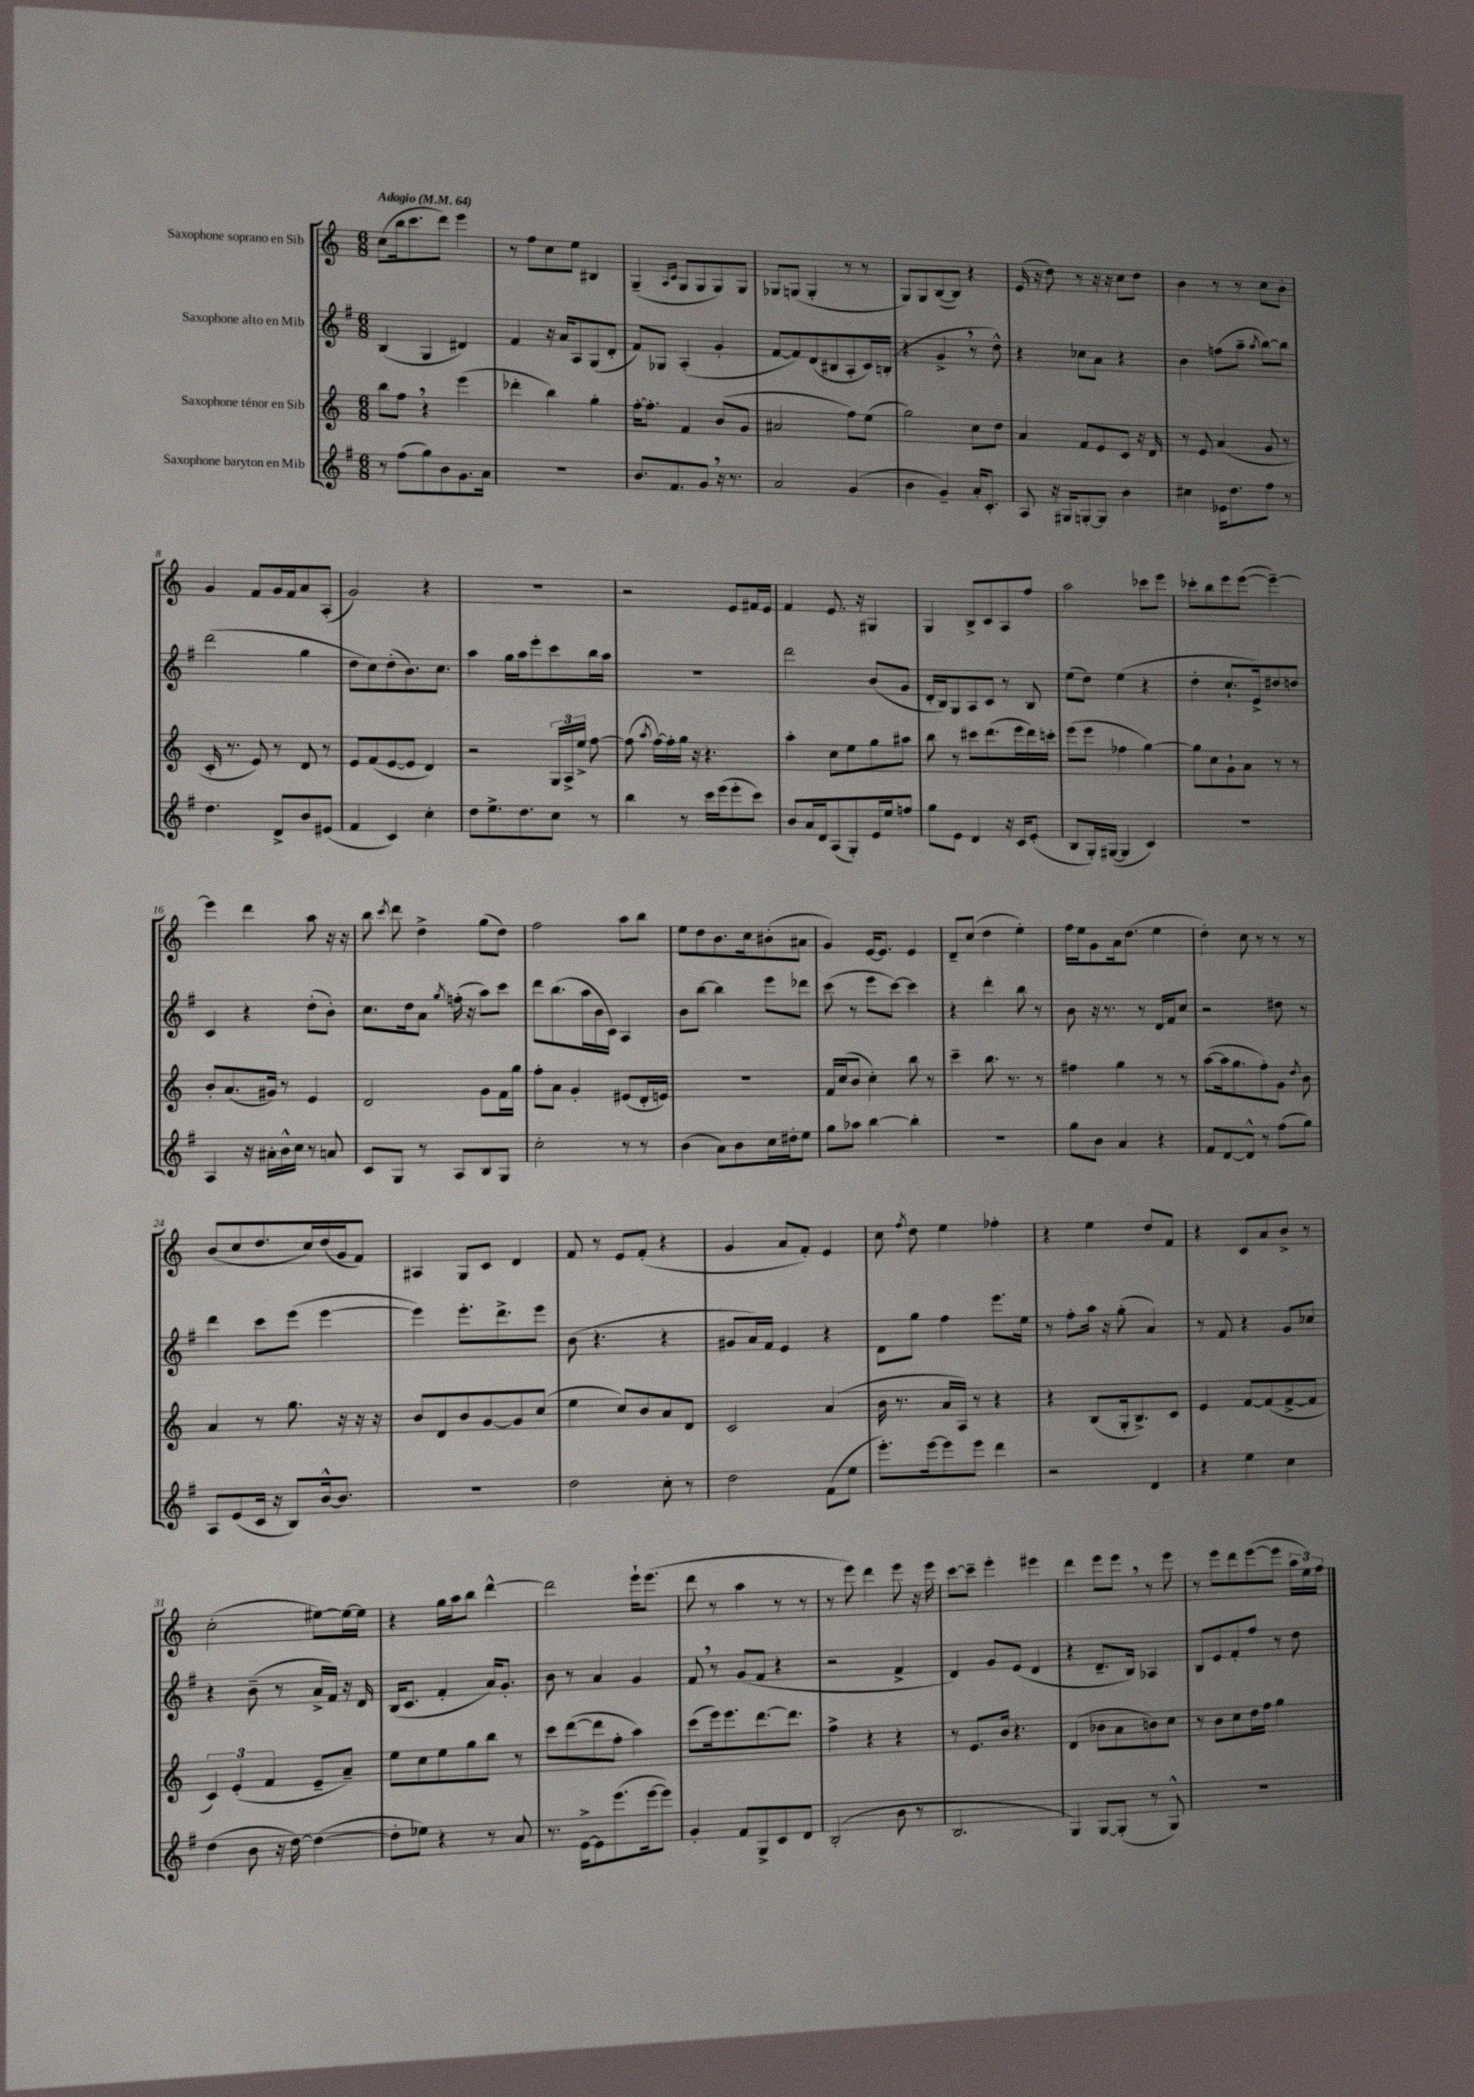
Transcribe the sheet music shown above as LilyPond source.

<<
\new StaffGroup <<
\new Staff = "s0" \with { instrumentName = "Saxophone soprano en Sib" } {
    \clef treble \key c \major \numericTimeSignature \time 6/8 \tempo "Adagio" 4 = 64
    \autoBeamOff c''8[( b''16 c'''8. d'''8]) e'''4 |
    r8 f''8[ c''8 e''8] bis4 |
    g4--( \grace { a16[ c'16] } g8[ g8 g8) g8] |
    ges8[ g8]( g4-. r8 r8 |
    g8[) g8 b8~( b8]) r4 |
    e'16( r16 d''8) r8 r16 r16 c''8[ d''8] |
    b'4 r8 r8 c''8[ b'8]-. |
    g'4 f'8[ g'16 f'16 a'8 a8]-.( |
    g'2) r4 |
    R2. |
    r2 e'8[ fis'16 e'16] |
    f'4 e'8. r16 gis4 |
    g4 b8[-> c'8 a8 f''8] |
    a''2 ces'''8[ e'''8] |
    ces'''8[-. b''8 e'''8 e'''8]~( e'''4~--) |
    e'''4 d'''4 a''8 r16 r16 |
    b''8 \acciaccatura { c'''8 } d'''8 d''4-> g''8[( d''8]) |
    f''2 a''8[ b''8] |
    e''8[ d''8 b'8. c''16 bis'8-.( ais'8] |
    g'4) e'16[~ e'8.] e'4 |
    d'8[-- c''8]( d''4 e''4-.) |
    f''16[ e''16 g'8 a'16 d''8.]( e''4 |
    d''4-.) c''8 r8 r8 r8 |
    b'8[( c''8 d''8. c''16) d''16( g'16 f'8]) |
    ais4 g8[ c'8] d'4 |
    f'8 r8 e'8[ f'8]-.( r4 |
    g'4 a'8[ f'8]-.) e'4 |
    c''8 \acciaccatura { f''8 } d''8 e''4 fes''4-. |
    r4 e''4 d''8[ f'8] |
    r4 c'8[ a'8 b'8]-> r8 |
    c''2-.( eis''8[~) eis''16~ eis''16] |
    r4 g''16[ a''16 b''8] d'''4~-^ |
    d'''2 e'''16[-! e'''8.]( |
    d'''8 r8 a''4 r8 r8 |
    r8 e'''8) d'''4 e'''8 r16 e'''16 |
    c'''8[~ c'''8]-- e'''4-. eis'''4 |
    d'''4 e'''8[ e'''8] \breathe r8 e'''8 |
    r8 e'''8[ d'''8 e'''8~( e'''8] \tuplet 3/2 { a''16[ e''16) f''16] } \bar "|." |
}
\new Staff = "s1" \with { instrumentName = "Saxophone alto en Mib" } {
    \clef treble \key g \major \numericTimeSignature \time 6/8
    \autoBeamOff b4( g4 dis'4) |
    fis'4 r16 a'16[ a8 g8( d'8]-. |
    fis'8[) ges8] a4-.( g'4-. |
    fis'8[~ fis'8) d'8( bis8 a8-. c'16) b16]-.( |
    r4 g'4-> \breathe r8 d''8-^) |
    r4 ces''8[ a'8] r4 |
    b'4 f''8[( a''8]-- \acciaccatura { a''8 } b''8[~) b''8] |
    d'''2( g''4 |
    d''8[ c''8) d''8-.( b'8.) c''8.] |
    a''4 g''16[ a''16 e'''8-. c'''8 b''16 a''16] |
    R2. |
    d'''2 b'8[( g'8] |
    d'16[-. b16) g8 a8 c'8] r8 b8 |
    e''8[( d''8]) e''4( r4 |
    d''4-. c''8.[-! e'16->) dis''8 d''8] |
    c'4 r4 d''8[-.( b'8]-.) |
    c''8.[ d''16 a'8] \acciaccatura { g''8 } f''16-.( r16 a''8[) c'''8] |
    d'''8[ b''8.( a''16 b'16 c'16]) a4 |
    b'8[ b''8]~ b''4 e'''8[ des'''8] |
    c'''8( r8 e'''8[ c'''8]~) c'''4 |
    r4 d'''4-. b''8 r8 |
    b'8 r16 r8. r8 d'16[ fis'16 c''8] |
    r2 dis''8 r8 |
    d'''4 c'''8[ e'''8]( e'''4~ |
    e'''4) e'''8.[-. d'''8.-> e'''8] |
    b'8( r4. r4 |
    gis'8[ a'16) fis'16] e'4 r4 |
    d'8[ g''8] fis''4 e'''8.[ e''16] |
    r8 fis''8[-. a''16] r16 g''8-.( a'4) |
    r8 fis'8 r4 g'8[ ces''8] |
    r4 b'8--( r8 a'16[-> fis'16]) r16 d'16 |
    b16[( c'8.] fis'4-. a'16[) g'8.]-. |
    b'8 r8 a'4 g'4 |
    fis'8 \breathe r8 g'8[( fis'8] r4 |
    r2 fis'4-> |
    d'4) g'8[ e'8]( d'4 |
    r4 d'8.[-- b16]) aes4 |
    b8[ e'8 fis'8-. fis''8] r8 d''8 \bar "|." |
}
\new Staff = "s2" \with { instrumentName = "Saxophone ténor en Sib" } {
    \clef treble \key c \major \numericTimeSignature \time 6/8
    \autoBeamOff b''8[ f''8] \breathe r4 e'''4( |
    des'''4-. b''4) g''4-. |
    f''16[~-. f''8.]-. f'4 b'8[( g'8] |
    ais'2 f''8[) e''8]( |
    g''2) c''8[ d''8] |
    a'4 f'8[ e'8 c'8] r16 d'16 |
    r8 e'8 a'4( g'8 r8 |
    c'16-. r8. e'8) r8 d'8 r8 |
    e'8[ f'8( e'8~ e'8] d'4) |
    r2 \tuplet 3/2 { g16[ a16-> e''16]-> } f''8~ |
    f''8( \acciaccatura { a''8 } f''16[~) f''16-. g''16] r16 r4. |
    a''4-. c''8[ e''8 g''8 ais''8] |
    b''8 r8 cis'''8[ d'''8.( e'''16 d'''16) c'''16]-. |
    e'''8[( e'''8] fes''4 g''4~) |
    g''8[ c''8 g'8-! a'8] r8 r8 |
    b'8[-. a'8.( gis'16]) r8 e'4 |
    d'2 g'8[ f'16 g''16] |
    f''8[-. a'8] g'4-. eis'8[( d'16-. e'16]) |
    R2. |
    f'16[ c''16( b'8] c''4-.) b''8 r8 |
    c'''4-- b''8. r8. r8 |
    fis''4 g''4 r8 r8 |
    a''8[~( a''16 g''8. f''8-.) g'8] \acciaccatura { d''8 } b'8 |
    a'4 r8 g''8. r16 r16 r16 |
    b'8[ d'8 b'8 g'8~ g'8 c''8]( |
    e''4 c''8[) b'8 a'8 d'8] |
    c'2 a'4( |
    b'16 r8. a'16[ a16]) r8 r4 |
    r4 b8[( g16-. b8.->) c'8] |
    e'4 f'8[~ f'8( f'8~-> f'8] |
    \tuplet 3/2 { c'4) e'4-.( f'4 } e'8[-- a'8]--) |
    e''8[ c''8 e''8 g''8 b''8] r8 |
    c'''8[ d'''8~( d'''8 f''8]-. a''4) |
    c'''8[( e'''16) e'''8. d'''8.~ d'''8.] |
    f''4-> r4 r4 |
    r8 e'8.[ b'16] r4. |
    d'4( bes'8[ a'8 b'8) c''8] |
    r8 b'8[ c''8 d''16 f''16] g''4 \bar "|." |
}
\new Staff = "s3" \with { instrumentName = "Saxophone baryton en Mib" } {
    \clef treble \key g \major \numericTimeSignature \time 6/8
    \autoBeamOff r8 fis''8[( g''8) b'8 g'8. a'16] |
    R2. |
    b'8.[ fis'8. g'8] \breathe r16 r8. |
    a'2 g'4( |
    b'4 g'4--) a'16[-. c'8.]-. |
    a8 r16 gis16[ g8~-. g8] b'4 |
    cis''4 ees'16[ d''8. fis''8] r8 |
    d''4. d'8[-> b'8 eis'8]( |
    fis'4 c'4) c''4-. |
    d''8[ e''8.-> d''8. c''8] r8 |
    b''4 r8 c'''16[ e'''16( e'''8-. c'''8]) |
    b'8[ a'16 d'16 a8( g8-.) e'16 e''16 f''8] |
    g''8[ e'8] d'4 r16 c'16[ e'8]-.( |
    b8[ g16-.) gis16]~( gis4 c'4) |
    R2. |
    a4 r16 ais'16[-. b'16-^ c''16] r8 a'8 |
    c'8[ g8] r8 a8[ b8 g8] |
    c''2-. r8 r8 |
    b'4( a'8[) b'8 c''16 dis''16-. e''8] |
    g''8[ aes''8] b''4~ b''4-. |
    R2. |
    g''8[ b'8] a'4 r4 |
    fis'8[ d'8~ d'8]-^ r8 fis''8[( g''8]) |
    a8[ e'8( c'16] r16 b8[) b'16~-^ b'8.] |
    R2. |
    d''2 c''8-. r8 |
    d''2 fis'8[( e''8] |
    e'''8.[-.) e'''16~ e'''8 e'''8] d'''4 |
    r2 d'4 |
    r4 e''4 c''4 |
    d''4( b'8 r16 d''16~) d''4~( |
    d''8[-. ees''8]) r4 r8 a'8 |
    r8. e'16[~-> e'8 e'''8.( e'''16~ e'''8]) |
    g'4-. fis'8[ g8-> c'8 d'8] |
    b2-.( b'8 r8 |
    b2. |
    g4) g8[~ g8]-.( r8 g8-^) |
    R2. \bar "|." |
}
>>
>>
